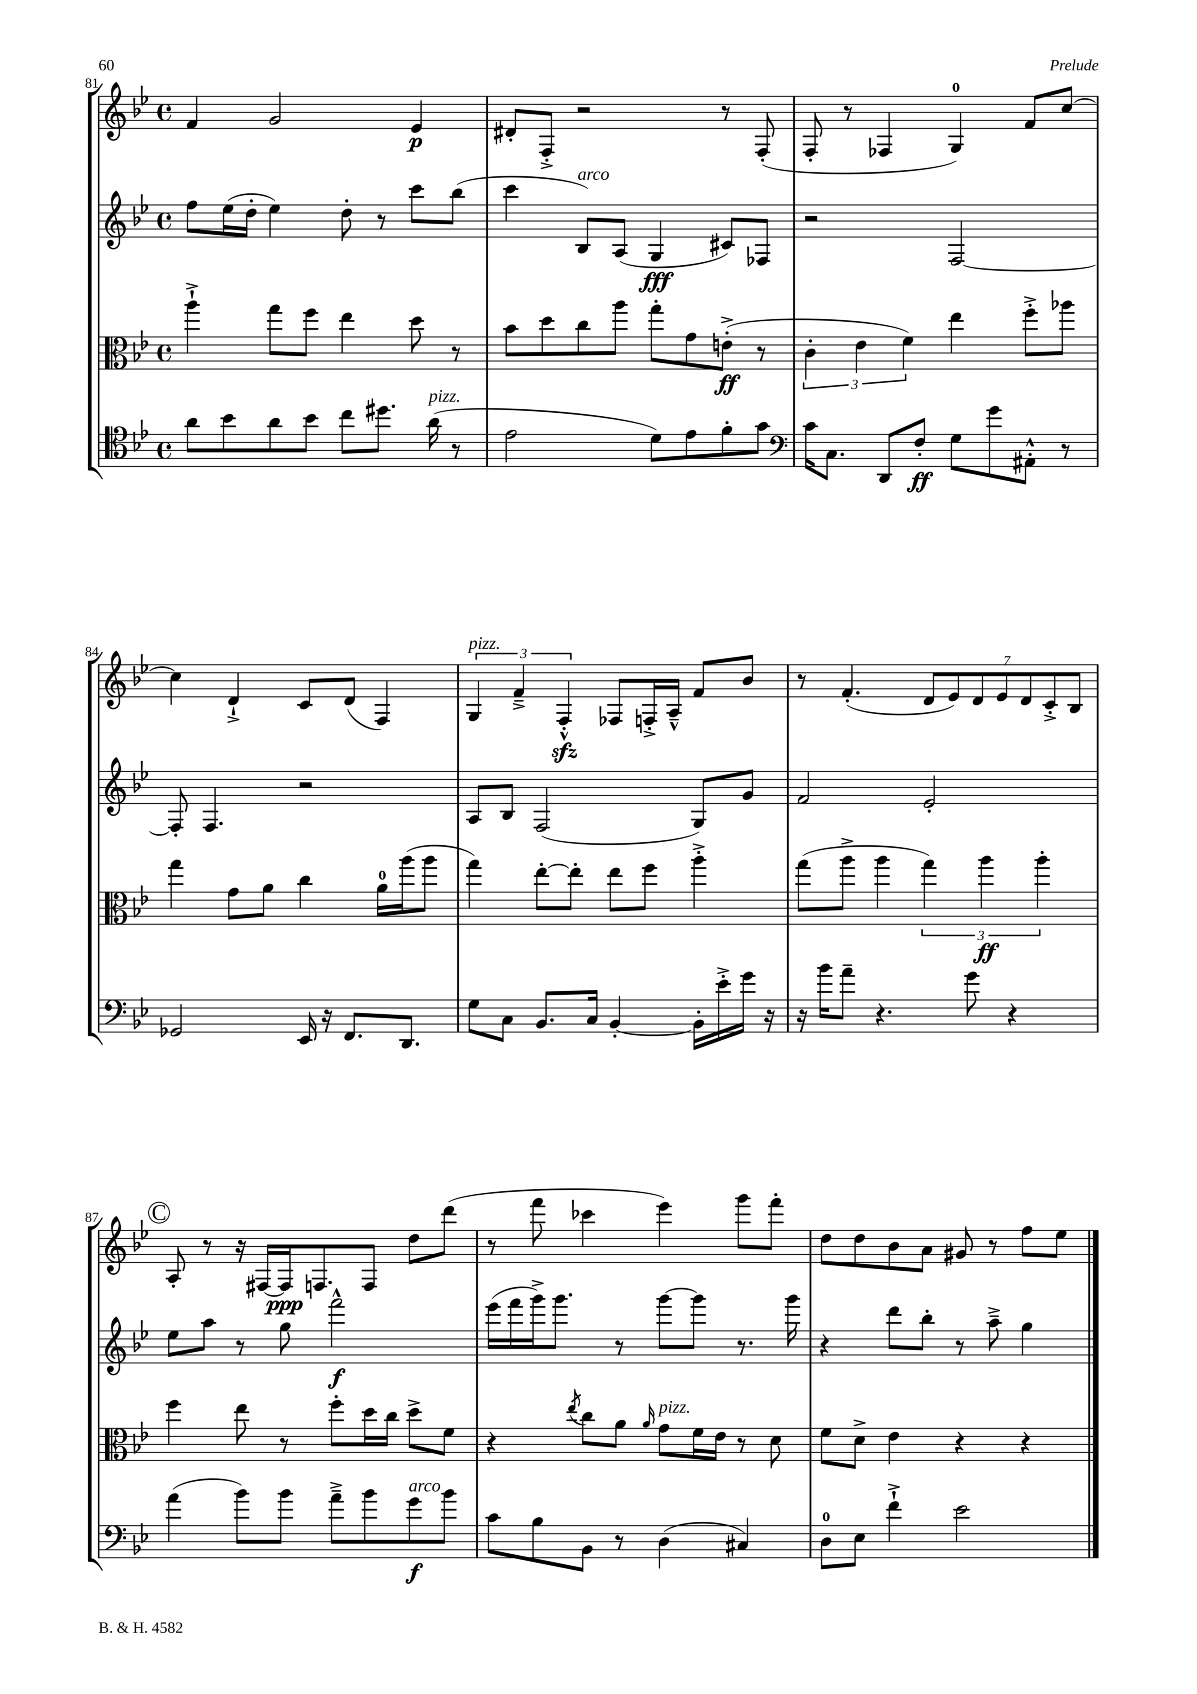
<<
\new StaffGroup <<
\new Staff = "s0" {
    \clef treble \key bes \major \defaultTimeSignature \time 4/4
    f'4 g'2 ees'4\p |
    dis'8-. f8-.-> r2 r8 f8-.( |
    f8-. r8 fes4 g4-0) f'8 c''8~ |
    c''4 d'4-!-> c'8 d'8( f4) |
    \tuplet 3/2 { g4^\markup { \italic "pizz." } f'4---> f4-.-^\sfz } fes8 f16-.-> a16---^ f'8 bes'8 |
    r8 f'4.-.( \tuplet 7/4 { d'8 ees'8) d'8 ees'8 d'8 c'8-.-> bes8 } |
    \mark \markup { \circle "C" } a8-. r8 r16 fis16~ fis16\ppp f8. f8 d''8 d'''8( |
    r8 f'''8 ces'''4 ees'''4) g'''8 f'''8-. |
    d''8 d''8 bes'8 a'8 gis'8 r8 f''8 ees''8 \bar "|." |
}
\new Staff = "s1" {
    \clef treble \key bes \major \defaultTimeSignature \time 4/4
    f''8 ees''16( d''16-. ees''4) d''8-. r8 c'''8 bes''8( |
    c'''4 bes8^\markup { \italic "arco" }) a8( g4\fff cis'8) fes8 |
    r2 f2~ |
    f8-. f4. r2 |
    a8 bes8 f2( g8) g'8 |
    f'2 ees'2-. |
    \mark \markup { \circle "C" } ees''8 a''8 r8 g''8 f'''2-^\f |
    ees'''16( f'''16 g'''16->) g'''8. r8 g'''8~ g'''8 r8. g'''16 |
    r4 d'''8 bes''8-. r8 a''8---> g''4 \bar "|." |
}
\new Staff = "s2" {
    \clef alto \key bes \major \defaultTimeSignature \time 4/4
    a''4-!-> g''8 f''8 ees''4 d''8 r8 |
    bes'8 d''8 c''8 a''8 g''8-. g'8 e'8-.->\ff( r8 |
    \tuplet 3/2 { c'4-. ees'4 f'4) } ees''4 f''8-.-> aes''8 |
    g''4 g'8 a'8 c''4 a'16-0 a''16( a''8 |
    g''4) ees''8~-. ees''8-. ees''8 f''8 a''4-.-> |
    g''8( a''8-> a''4 \tuplet 3/2 { g''4) a''4\ff a''4-. } |
    \mark \markup { \circle "C" } f''4 ees''8 r8 f''8-. d''16 c''16 d''8-> f'8 |
    r4 \acciaccatura { ees''8 } c''8 a'8 \grace { a'16 } g'8^\markup { \italic "pizz." } f'16 ees'16 r8 d'8 |
    f'8 d'8-> ees'4 r4 r4 \bar "|." |
}
\new Staff = "s3" {
    \clef tenor \key bes \major \defaultTimeSignature \time 4/4
    a'8 bes'8 a'8 bes'8 c''8 dis''8. a'16^\markup { \italic "pizz." }( r8 |
    ees'2 d'8) ees'8 f'8-. g'8 |
    \clef bass c'16 c8. d,8 f8-.\ff g8 g'8 ais,8-.-^ r8 |
    ges,2 ees,16 r16 f,8. d,8. |
    g8 c8 bes,8. c16 bes,4~-. bes,16-. ees'16-.-> g'16 r16 |
    r16 bes'16 a'8-- r4. g'8 r4 |
    \mark \markup { \circle "C" } a'4( bes'8) bes'8 a'8---> bes'8 g'8\f^\markup { \italic "arco" } bes'8 |
    c'8 bes8 bes,8 r8 d4( cis4) |
    d8-0 ees8 f'4-!-> ees'2 \bar "|." |
}
>>
>>
\layout { \context { \Score currentBarNumber = #81 } }
